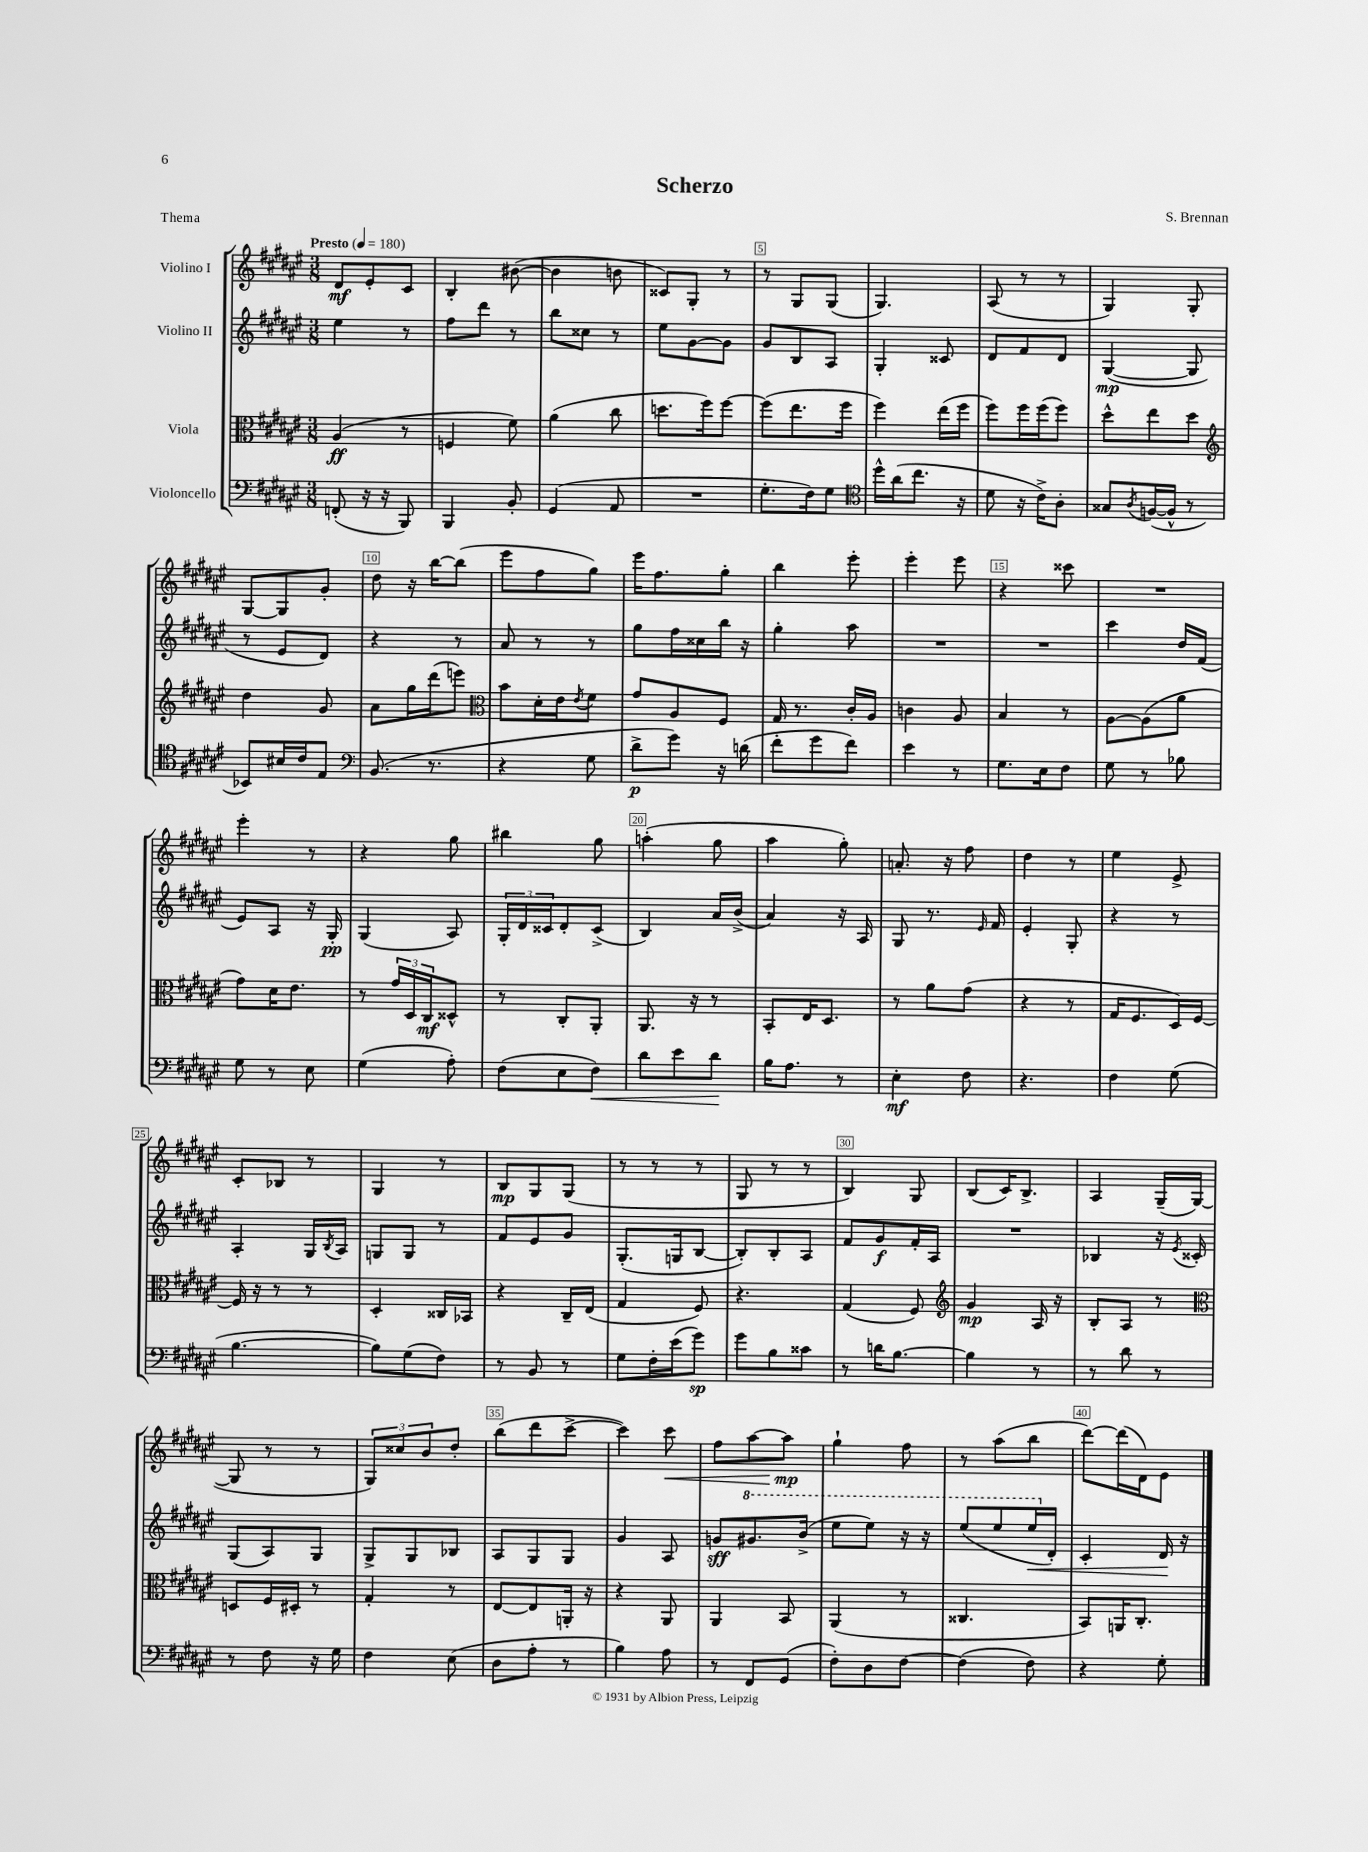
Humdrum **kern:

**kern	**dynam	**kern	**dynam	**kern	**dynam	**kern	**dynam
*part4	*part4	*part3	*part3	*part2	*part2	*part1	*part1
*staff4	*staff4	*staff3	*staff3	*staff2	*staff2	*staff1	*staff1
*I"Violoncello	*	*I"Viola	*	*I"Violino II	*	*I"Violino I	*
*clefF4	*	*clefC3	*	*clefG2	*	*clefG2	*
*k[f#c#g#d#a#e#]	*	*k[f#c#g#d#a#e#]	*	*k[f#c#g#d#a#e#]	*	*k[f#c#g#d#a#e#]	*
*M3/8	*	*M3/8	*	*M3/8	*	*M3/8	*
*MM180	*	*MM180	*	*MM180	*	*MM180	*
=1	=1	=1	=1	=1	=1	=1	=1
!	!	!	!	!	!	!LO:TX:a:B:t=Presto	!
(8FFn'/	.	(4A#/	ff	4ee#\	.	8d#/L	mf
16r	.	.	.	.	.	8e#'/	.
16r	.	.	.	.	.	.	.
8BBB/)	.	8r	.	8r	.	8c#/J	.
=2	=2	=2	=2	=2	=2	=2	=2
4BBB/	.	4Fn/	.	8ff#\L	.	4B'/	.
.	.	.	.	8ddd#\J	.	.	.
8BB'/	.	8f#\)	.	8r	.	([8b#X\	.
=3	=3	=3	=3	=3	=3	=3	=3
(4GG#/	.	(4a#\	.	8bb\L	.	4b#\]	.
.	.	.	.	8cc##X\J	.	.	.
8AA#/	.	8cc#\	.	8r	.	8bn\	.
=4	=4	=4	=4	=4	=4	=4	=4
4.r	.	8.ddn\L	.	8ee#\L	.	8c##X/L)	.
.	.	.	.	[8g#\	.	8G#'/J	.
.	.	16ff#\k)	.	.	.	.	.
.	.	[8ff#\J	.	8g#\J]	.	8r	.
=5	=5	=5	=5	=5	=5	=5	=5
8.G#'\L	.	(8ff#\L]	.	8g#/L	.	8r	.
.	.	8.ee#\	.	8B/	.	8G#/L	.
16F#\k)	.	.	.	.	.	.	.
8G#\J	.	.	.	8A#/J	.	(8G#/J	.
.	.	16ff#\Jk	.	.	.	.	.
=6	=6	=6	=6	=6	=6	=6	=6
*clefC4	*	*	*	*	*	*	*
16dd#^^\LL	.	4ff#\)	.	4G#'/	.	4.G#/)	.
(16a#\J	.	.	.	.	.	.	.
8.cc#\J	.	.	.	.	.	.	.
.	.	(16ee#\LL	.	8c##X/	.	.	.
16r	.	16ff#\JJ	.	.	.	.	.
=7	=7	=7	=7	=7	=7	=7	=7
8d#\	.	8ff#\L)	.	8d#/L	.	(8A#/	.
16r	.	16ff#\L	.	8f#/	.	8r	.
16c#^\KL)	.	(16ff#\J	.	.	.	.	.
8A#'\J	.	8ff#\J)	.	8d#/J	.	8r	.
=8	=8	=8	=8	=8	=8	=8	=8
8G##X/L	.	8dd#^^\L	.	([4G#/	mp	4G#/)	.
8qA#/	.	.	.	.	.	.	.
([16Fn/L	.	8ee#\	.	.	.	.	.
16F^^/JJ]	.	.	.	.	.	.	.
8r	.	8dd#\J	.	8G#/]	.	8G#'/	.
!!LO:LB:g=z
=9	=9	=9	=9	=9	=9	=9	=9
*	*	*clefG2	*	*	*	*	*
8BB-X/L)	.	4dd#\	.	8r	.	[8G#/L	.
16B#X/L	.	.	.	8e#/L	.	8G#/]	.
16c#/J	.	.	.	.	.	.	.
8E#/J	.	8g#/	.	8d#/J)	.	8g#'/J	.
=10	=10	=10	=10	=10	=10	=10	=10
*clefF4	*	*	*	*	*	*	*
(8.BB/	.	8a#\L	.	4r	.	8dd#\	.
.	.	16gg#\L	.	.	.	16r	.
8.r	.	(16ddd#\J	.	.	.	[16bb\KL	.
.	.	8eeen\J)	.	8r	.	(8bb\J]	.
=11	=11	=11	=11	=11	=11	=11	=11
*	*	*clefC3	*	*	*	*	*
4r	.	8b\L	.	8a#/	.	8eee#\L	.
.	.	16d#'\L	.	8r	.	8ff#\	.
.	.	16e#\J	.	.	.	.	.
.	.	8qe#/	.	.	.	.	.
8G#\	.	8f#\J	.	8r	.	8gg#\J)	.
=12	=12	=12	=12	=12	=12	=12	=12
8d#^\L	p	8g#/L	.	8gg#\L	.	16eee#\KL	.
.	.	.	.	.	.	8.ff#\	.
8g#\J)	.	8A#/	.	16ff#\L	.	.	.
.	.	.	.	16cc##X\	.	.	.
16r	.	8F#/J	.	16bb\JJ	.	8gg#'\J	.
(16dn\	.	.	.	16r	.	.	.
=13	=13	=13	=13	=13	=13	=13	=13
8f#'\L	.	16G#/	.	4gg#'\	.	4bb\	.
.	.	8.r	.	.	.	.	.
8g#\	.	.	.	.	.	.	.
8f#\J)	.	16c#'/LL	.	8aa#\	.	8eee#'\	.
.	.	16A#/JJ	.	.	.	.	.
=14	=14	=14	=14	=14	=14	=14	=14
4e#\	.	4cn\	.	4.r	.	4eee#'\	.
8r	.	8A#/	.	.	.	8eee#\	.
=15	=15	=15	=15	=15	=15	=15	=15
8.G#\L	.	4B/	.	4.r	.	4r	.
16E#\k	.	.	.	.	.	.	.
8F#\J	.	8r	.	.	.	8ccc##X\	.
=16	=16	=16	=16	=16	=16	=16	=16
8G#\	.	[8A#\L	.	4ccc#\	.	4.r	.
8r	.	(8A#\]	.	.	.	.	.
8B-X\	.	8a#\J	.	16dd#/LL	.	.	.
.	.	.	.	(16f#/JJ	.	.	.
!!LO:LB:g=z
=17	=17	=17	=17	=17	=17	=17	=17
8G#\	.	8g#\L)	.	8e#/L)	.	4eee#'\	.
8r	.	16d#\K	.	8A#/J	.	.	.
.	.	8.e#\J	.	.	.	.	.
8E#\	.	.	.	16r	.	8r	.
.	.	.	.	16G#'/	pp	.	.
=18	=18	=18	=18	=18	=18	=18	=18
(4G#\	.	8r	.	(4G#/	.	4r	.
.	.	24g#/LL	.	.	.	.	.
.	.	24D#/	.	.	.	.	.
.	.	24C#/J	mf	.	.	.	.
8A#'\)	.	8D##X^^/J	.	8A#/)	.	8gg#\	.
=19	=19	=19	=19	=19	=19	=19	=19
(8F#\L	.	8r	.	24G#'/LL	.	4bb#X\	.
.	.	.	.	24d#/	.	.	.
.	.	.	.	24c##X/J	.	.	.
8E#\	.	8C#'/L	.	8d#'/	.	.	.
!	!LO:HP:b	!	!	!	!	!	!
8F#\J)	<	8AA#'/J	.	(8c##^/J	.	8gg#\	.
=20	=20	=20	=20	=20	=20	=20	=20
8d#\L	.	8.AA#/	.	4B/)	.	(4aan'\	.
8e#\	.	.	.	.	.	.	.
.	.	16r	.	.	.	.	.
8d#\J	.	8r	.	16a#/LL	.	8gg#\	.
.	.	.	.	(16b^/JJ	.	.	.
.	[	.	.	.	.	.	.
=21	=21	=21	=21	=21	=21	=21	=21
16B\KL	.	8BB'/L	.	4a#/)	.	4aa#\	.
8.A#\J	.	.	.	.	.	.	.
.	.	16E#/K	.	.	.	.	.
.	.	8.D#/J	.	.	.	.	.
8r	.	.	.	16r	.	8gg#'\)	.
.	.	.	.	16A#/	.	.	.
=22	=22	=22	=22	=22	=22	=22	=22
4E#'\	mf	8r	.	8G#/	.	8.an'/	.
.	.	8a#\L	.	8.r	.	.	.
.	.	.	.	.	.	16r	.
8F#\	.	(8g#\J	.	.	.	8ff#\	.
.	.	.	.	16qqe#/	.	.	.
.	.	.	.	16f#/	.	.	.
=23	=23	=23	=23	=23	=23	=23	=23
4.r	.	4r	.	4e#'/	.	4dd#\	.
.	.	8r	.	8G#'/	.	8r	.
=24	=24	=24	=24	=24	=24	=24	=24
4F#\	.	16G#/KL	.	4r	.	4ee#\	.
.	.	8.F#/	.	.	.	.	.
(8G#\	.	16D#/L)	.	8r	.	8e#^/	.
.	.	[16F#/JJ	.	.	.	.	.
!!LO:LB:g=z
=25	=25	=25	=25	=25	=25	=25	=25
[4.B\	.	16F#/]	.	4A#'/	.	8c#'/L	.
.	.	16r	.	.	.	.	.
.	.	8r	.	.	.	8B-X/J	.
.	.	8r	.	16G#/LL	.	8r	.
.	.	.	.	8qB/	.	.	.
.	.	.	.	16A#/JJ	.	.	.
=26	=26	=26	=26	=26	=26	=26	=26
8B\L])	.	4D#'/	.	8Gn/L	.	4G#/	.
(8G#\	.	.	.	8G/J	.	.	.
8F#\J)	.	16C##X/LL	.	8r	.	8r	.
.	.	16BB-X/JJ	.	.	.	.	.
=27	=27	=27	=27	=27	=27	=27	=27
8r	.	4r	.	8f#/L	.	8B/L	mp
8BB/	.	.	.	8e#/	.	8G#/	.
8r	.	16C#~/LL	.	8g#/J	.	(8G#/J	.
.	.	(16E#/JJ	.	.	.	.	.
=28	=28	=28	=28	=28	=28	=28	=28
8G#\L	.	4G#/	.	(8.G#'/L	.	8r	.
16F#'\L	.	.	.	.	.	8r	.
(16e#\J	.	.	.	16Gn/k	.	.	.
8g#\J)	sp	8F#/)	.	[8B/J	.	8r	.
=29	=29	=29	=29	=29	=29	=29	=29
8g#\L	.	4.r	.	8B'/L])	.	8G#/	.
8B\	.	.	.	8B'/	.	8r	.
8c##X\J	.	.	.	8A#/J	.	8r	.
=30	=30	=30	=30	=30	=30	=30	=30
8r	.	(4G#/	.	8f#/L	.	4B/)	.
16dn\KL	.	.	.	8g#/	f	.	.
[8.B\J	.	.	.	.	.	.	.
.	.	8F#/)	.	16f#'/L	.	8G#/	.
.	.	.	.	16A#/JJ	.	.	.
=31	=31	=31	=31	=31	=31	=31	=31
*	*	*clefG2	*	*	*	*	*
4B\]	.	4g#/	mp	4.r	.	(8B/L	.
.	.	.	.	.	.	16c#/K)	.
.	.	.	.	.	.	8.B^/J	.
8r	.	16A#/	.	.	.	.	.
.	.	16r	.	.	.	.	.
=32	=32	=32	=32	=32	=32	=32	=32
8r	.	8B'/L	.	4B-X/	.	4A#/	.
8d#\	.	8A#/J	.	.	.	.	.
8r	.	8r	.	16r	.	(16G#~/LL	.
.	.	.	.	8qe#/	.	.	.
.	.	.	.	16c##X'/	.	[16G#/JJ	.
!!LO:LB:g=z
=33	=33	=33	=33	=33	=33	=33	=33
*	*	*clefC3	*	*	*	*	*
8r	.	8Dn/L	.	(8G#/L	.	8G#/]	.
8F#\	.	16F#/L	.	8A#/)	.	8r	.
.	.	16D#X'/JJ	.	.	.	.	.
16r	.	8r	.	8G#/J	.	8r	.
16G#\	.	.	.	.	.	.	.
=34	=34	=34	=34	=34	=34	=34	=34
4F#\	.	4G#'/	.	8G#^/L	.	12G#/L)	.
.	.	.	.	.	.	12cc##X/	.
.	.	.	.	8G#/	.	.	.
.	.	.	.	.	.	12b/	.
(8E#\	.	8r	.	8B-X/J	.	8dd#'/J	.
=35	=35	=35	=35	=35	=35	=35	=35
8D#\L	.	[8E#/L	.	8A#/L	.	(8bb\L	.
8A#'\J	.	8E#/]	.	8G#/	.	8ddd#\	.
8r	.	16AAn'/Jk	.	8G#/J	.	[8ccc#^\J	.
.	.	16r	.	.	.	.	.
=36	=36	=36	=36	=36	=36	=36	=36
4B\)	.	4r	.	4g#/	.	4ccc#\])	.
!	!	!	!	!	!	!	!LO:HP:b
8A#\	.	8AA#/	.	8A#/	.	8ccc#\	<
=37	=37	=37	=37	=37	=37	=37	=37
8r	.	4AA#/	.	8gn/L	sff	8ff#\L	.
*	*	*	*	*8va	*	*	*
8FF#/L	.	.	.	8.gg#X/	.	[8aa#\	.
(8GG#/J	.	8BB/	.	.	.	8aa#\J]	mp
.	.	.	.	(16bb^/Jk	.	.	.
.	.	.	.	.	.	.	[
=38	=38	=38	=38	=38	=38	=38	=38
8F#'\L)	.	(4AA#/	.	8eee#\L	.	4gg#`\	.
8D#\	.	.	.	8eee#\J)	.	.	.
[8F#\J	.	8r	.	16r	.	8ff#\	.
.	.	.	.	16r	.	.	.
=39	=39	=39	=39	=39	=39	=39	=39
(4F#\]	.	4.C##X/	.	(8eee#/L	.	8r	.
.	.	.	.	8eee#/	.	(8aa#\L	.
!	!	!	!	!	!LO:HP:b	!	!
8F#\)	.	.	.	16eee#/L	<	8bb\J	.
*	*	*	*	*X8va	*	*	*
.	.	.	.	16d#'/JJ)	.	.	.
=40	=40	=40	=40	=40	=40	=40	=40
4r	.	8BB/L)	.	4c#'/	.	[8ddd#\L)	.
.	.	16AAn/K	.	.	.	(16ddd#\L]	.
.	.	8.C#'/J	.	.	.	16d#\J)	.
8G#'\	.	.	.	16d#/	.	8e#\J	.
.	.	.	.	16r	[	.	.
==	==	==	==	==	==	==	==
*-	*-	*-	*-	*-	*-	*-	*-
